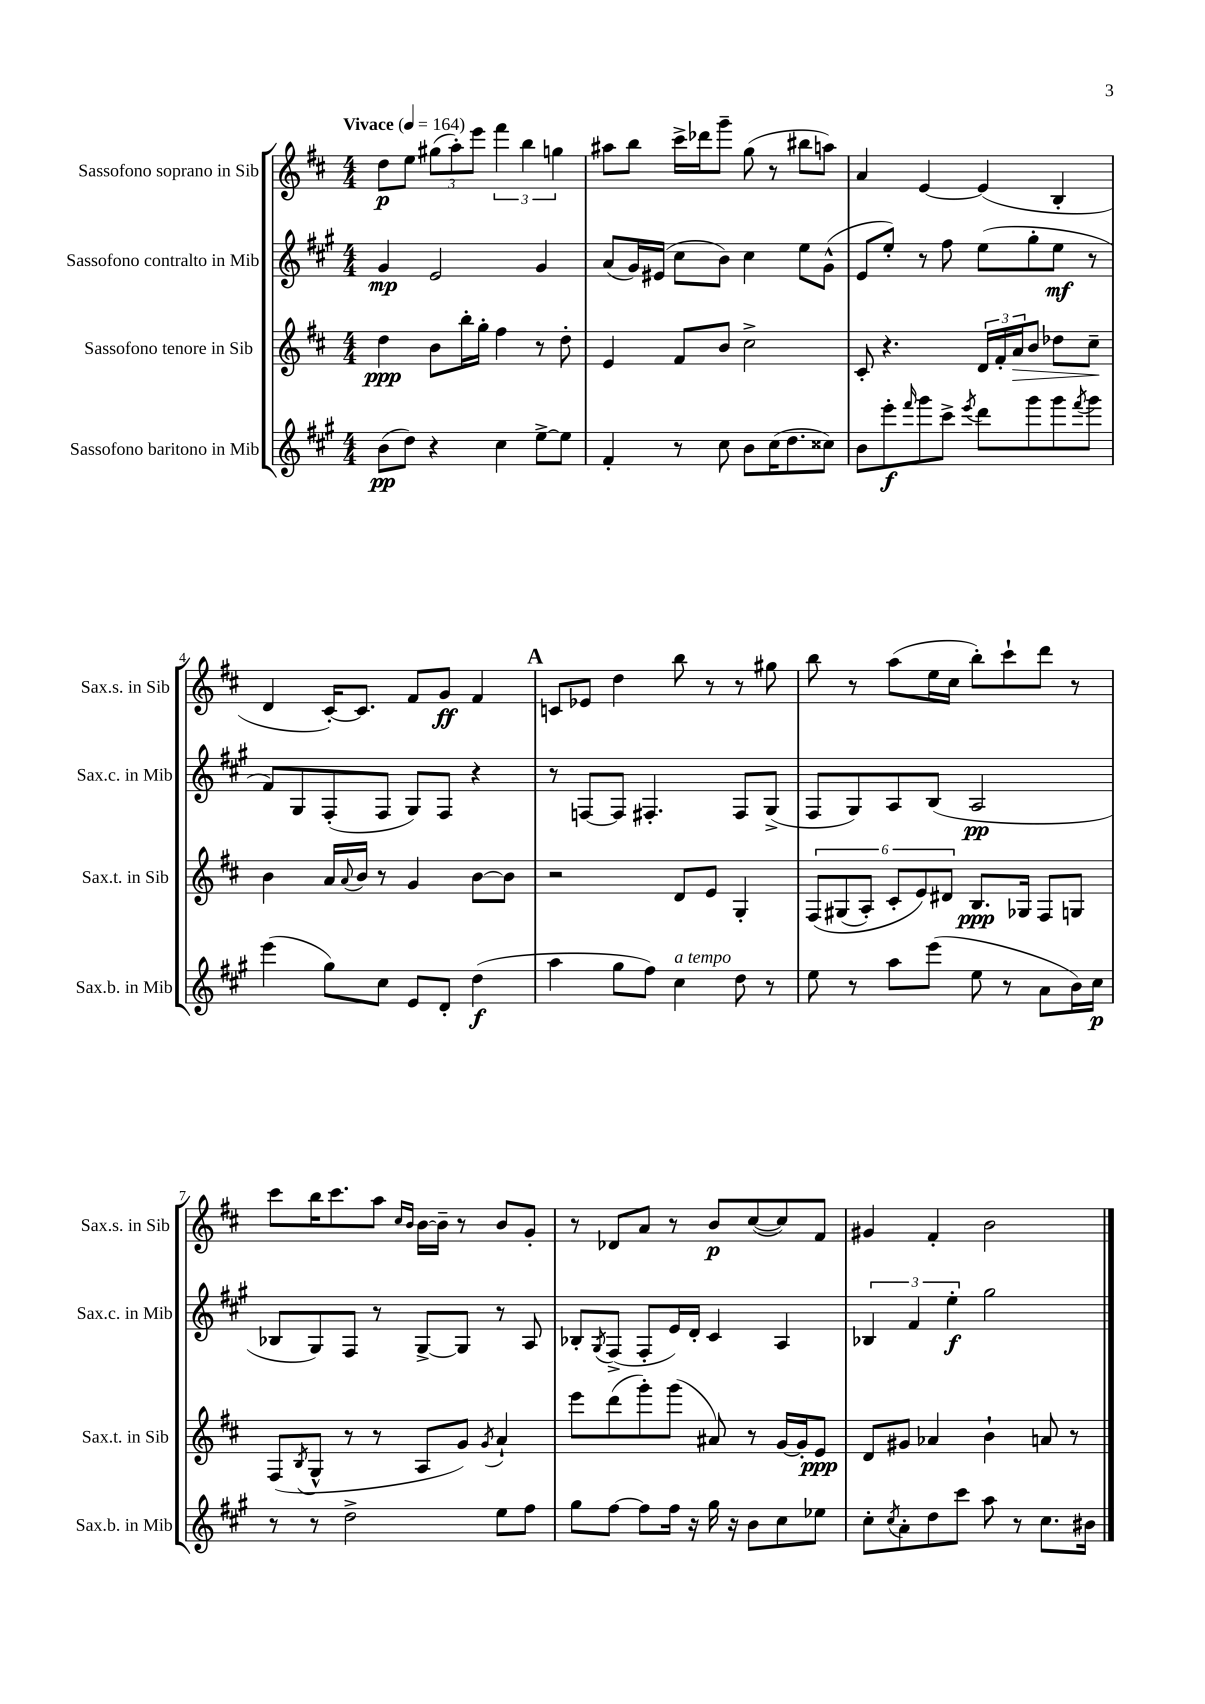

**kern	**kern	**kern	**kern
*staff4	*staff3	*staff2	*staff1
*clefG2	*clefG2	*clefG2	*clefG2
*k[f#c#g#]	*k[f#c#]	*k[f#c#g#]	*k[f#c#]
*M4/4	*M4/4	*M4/4	*M4/4
*MM164	*MM164	*MM164	*MM164
(8b	4dd	4g#	8dd
8dd)	.	.	8ee
4r	8b	2e	(12gg#
.	.	.	12aa')
.	16bb'	.	.
.	.	.	12eee
.	16gg'	.	.
4cc#	4ff#	.	6fff#
.	.	.	6bb
[8ee^	8r	4g#	.
.	.	.	6gg
8ee]	8dd'	.	.
=	=	=	=
4f#'	4e	(8a	8aa#
.	.	16g#)	8bb
.	.	(16e#	.
8r	8f#	8cc#	16ccc#^
.	.	.	16ddd-
8cc#	8b	8b)	8ggg~
8b	2cc#^	4cc#	(8gg
(16cc#	.	.	8r
8.dd	.	.	.
.	.	8ee	8bb#
8cc##)	.	(8g#^^	8aa)
=	=	=	=
8b	8c#'	8e	4a
8eee'	4.r	8ee')	.
16qqfff#	.	.	.
8ggg#	.	8r	[4e
8ccc#^	.	8ff#	.
8qeee	.	.	.
8ddd	24d	(8ee	(4e]
.	24f#'	.	.
.	24a	.	.
8ggg#	8b	8gg#'	.
8ggg#	8dd-	8ee	4B'
8qfff#	.	.	.
8ggg#	8cc#~	8r	.
=	=	=	=
(4eee	4b	8f#)	4d
.	.	8G#	.
8gg#)	16a	(8F#'	[16c#')
.	8qqa	.	.
.	16b	.	8.c#]
8cc#	8r	8F#	.
8e	4g	8G#)	8f#
8d'	.	8F#	8g
(4dd	[8b	4r	4f#
.	8b]	.	.
=	=	=	=
4aa	2r	8r	8c
.	.	[8F	8e-
8gg#	.	8F]	4dd
8ff#)	.	4.F#'	.
4cc#	8d	.	8bb
.	8e	.	8r
8dd	4G'	8F#	8r
8r	.	(8G#^	8gg#
=	=	=	=
8ee	&(12F#	8F#	8bb
.	(12G#	.	.
8r	.	8G#)	8r
.	12A')	.	.
8aa	12c#'	8A	(8aa
.	12e&)	.	.
(8eee	.	(8B	16ee
.	12d#	.	.
.	.	.	16cc#
8ee	8.B	2A	8bb')
8r	.	.	8ccc#`
.	16G-	.	.
8a	8F#	.	8ddd
16b)	8G	.	8r
16cc#	.	.	.
=	=	=	=
8r	(8F#	8B-	8ccc#
.	8qB	.	.
8r	8G^^	8G#)	16bb
.	.	.	8.ccc#
2dd^	8r	8F#	.
.	8r	8r	8aa
.	.	.	16qqcc#
.	.	.	16qqb
.	8A	[8G#^	[16b
.	.	.	16b~]
.	8g)	8G#]	8r
.	8qg	.	.
8ee	4a`	8r	8b
8ff#	.	8A	8g'
=	=	=	=
8gg#	8eee	8B-'	8r
.	.	8qG#	.
[8ff#	(8ddd	(8F#^	8d-
8ff#]	8ggg')	8F#'	8a
16ff#	(8ggg	16e)	8r
16r	.	16d'	.
16gg#	8a#)	4c#	8b
16r	.	.	.
8b	8r	.	([8cc#
8cc#	[16g	4A	8cc#])
.	16g']	.	.
8ee-	8e	.	8f#
=	=	=	=
8cc#'	8d	6B-	4g#
8qcc#	.	.	.
8a'	8g#	.	.
.	.	6f#	.
8dd	4a-	.	4f#'
.	.	6ee'	.
8ccc#	.	.	.
8aa	4b`	2gg#	2b
8r	.	.	.
8.cc#	8a	.	.
.	8r	.	.
16b#	.	.	.
==	==	==	==
*-	*-	*-	*-
